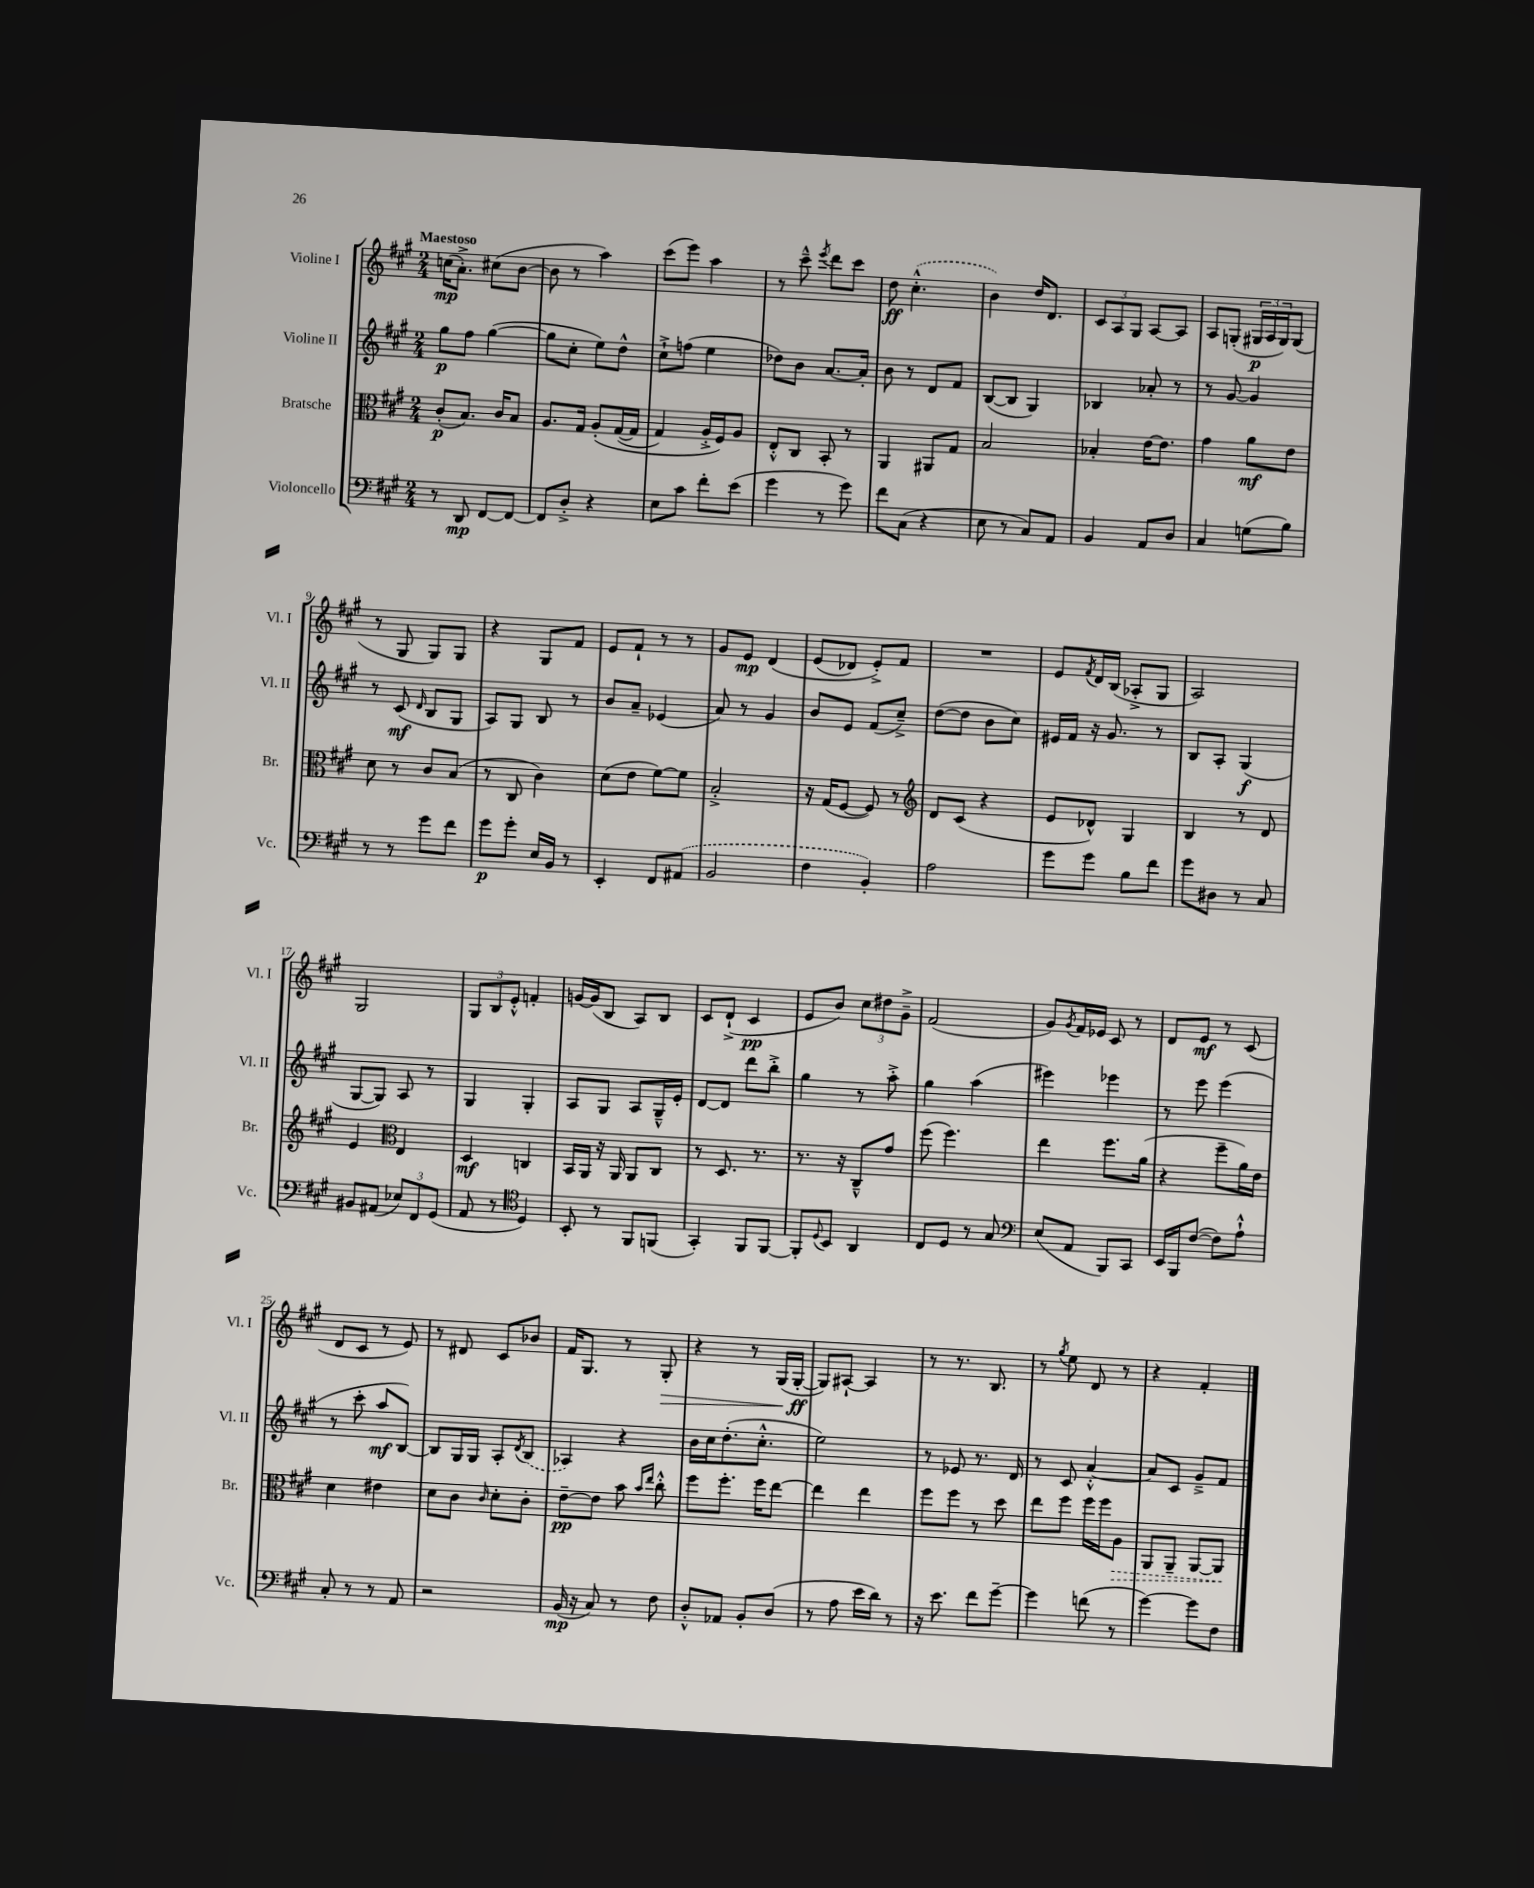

**kern	**kern	**kern	**kern
*staff4	*staff3	*staff2	*staff1
*clefF4	*clefC3	*clefG2	*clefG2
*k[f#c#g#]	*k[f#c#g#]	*k[f#c#g#]	*k[f#c#g#]
*M2/4	*M2/4	*M2/4	*M2/4
8r	(8c#'	8gg#	(16cc
.	.	.	8.a'^)
8DD	8.B)	8ff#	.
[8FF#	.	([4gg#	(8cc#
.	16c#	.	.
8FF#_	8B	.	[8b
=	=	=	=
8FF#]	8.A	8gg#]	8b]
8D'^	.	8cc#'	8r
.	16G#	.	.
4r	&(8A'	8ee)	4aa)
.	([16G#	8dd^^	.
.	16G#]	.	.
=	=	=	=
8E	4G#)	8cc#`^	(8ccc#
8c#	.	(8ff	8eee)
8f#'	16A'^	4ee	4aa
.	16F#&)	.	.
(8e	8A	.	.
=	=	=	=
4g#	8E'^^	8dd-)	8r
.	8C#	8b	8ccc#~^^
.	.	.	8qeee
8r	8BB'	[8.a	8ddd
8g#)	8r	.	8ccc#
.	.	16a']	.
=	=	=	=
8f#	4AA	8b	8dd
(8C#	.	8r	(4.cc#'^^
4r	8AA#	8d	.
.	8G#	8f#	.
=	=	=	=
8E	2B	([8B	4b)
8r	.	8B]	.
8C#)	.	4G#)	16dd
.	.	.	8.d
8AA	.	.	.
=	=	=	=
4BB	4B-'	4B-	12c#
.	.	.	12A
.	.	.	12G#
8AA	[16e	8a-'	[8A
.	8.e]	.	.
8D	.	8r	8A]
=	=	=	=
4C#	4g#	8r	8A
.	.	[8g#	(8G'
(8G	8a	4g#]	24G#
.	.	.	24A
.	.	.	24G#)
8B)	8e	.	(8G#
=	=	=	=
8r	8d	8r	8r
8r	8r	(8c#	8G#
.	.	16qqd	.
8g#	8c#	8B	8G#)
8f#	(8B	8G#	8G#
=	=	=	=
8g#	8r	8A)	4r
8g#'	8C#	8G#	.
16E	4c#)	8B	8G#
16BB	.	.	.
8r	.	8r	8f#
=	=	=	=
4EE'	(8d	8b	8e
.	8e	8a~	8f#`
8FF#	[8f#)	(4e-	8r
(8AA#	8f#]	.	8r
=	=	=	=
2BB	2B'^	8a)	8g#
.	.	8r	8e
.	.	4g#	&(4d
=	=	=	=
4F#	16r	8b	(8e
.	(16G#	.	.
.	[8F#	8e	8d-)
4BB')	8F#])	(8f#	8e'^&)
.	8r	8cc#~^)	8f#
=	=	=	=
*	*clefG2	*	*
2A	8d	([8dd	2r
.	(8c#	8dd]	.
.	4r	8b	.
.	.	8cc#)	.
=	=	=	=
8g#	8e	16e#	8e
.	.	16f#	.
.	.	.	8qf#
8g#	8d-^^)	16r	16d
.	.	8.g#	(16B
8B	4G#	.	8A-'^
8f#	.	8r	8G#
=	=	=	=
8g#	4B	8B	2A)
8D#	.	8A'	.
8r	8r	(4G#	.
8C#	8d	.	.
=	=	=	=
8BB#	4e	[8G#	2G#
(8AA#	.	8G#])	.
*	*clefC3	*	*
12E-)	4E	8A	.
12FF#	.	.	.
.	.	8r	.
(12GG#	.	.	.
=	=	=	=
8AA	4D	4G#	12G#
.	.	.	12B
8r	.	.	.
.	.	.	12e'^^
*clefC4	*	*	*
4D)	4C	4G#'	4f'
=	=	=	=
8BB'	16BB	8A	[16g
.	16AA	.	(16g]
8r	16r	8G#	8B
.	16AA	.	.
8FF#	8AA	8A	8A)
(8FF	8C#	16G#~^^	8B
.	.	16e'	.
=	=	=	=
4GG#')	8r	[8d	8c#
.	8.D	8d]	(8d`^
8FF#	.	8ddd	4c#
.	8.r	.	.
[8FF#	.	8bb'^	.
=	=	=	=
8FF#']	8.r	4gg#	8e
8qqD	.	.	.
8BB	.	.	8b)
.	16r	.	.
4AA	8C#~^^	8r	12cc#
.	.	.	12dd#
.	8g#	8aa'^	.
.	.	.	12g#~^
=	=	=	=
8C#	(8ff#	4gg#	(2f#
8D	4.ff#)	.	.
8r	.	(4aa	.
8G#	.	.	.
=	=	=	=
*clefF4	*	*	*
(8E	4ee	4eee#)	8g#)
.	.	.	8qg#
8AA	.	.	16f#
.	.	.	16e-
8BBB)	8.ff#	4eee-	8c#
8CC#	.	.	8r
.	(16a	.	.
=	=	=	=
16EE	4r	8r	8d
16BBB	.	.	.
([8F#	.	8eee	8e
8F#])	8ff#~	(4eee	8r
8A`^^	16a)	.	(8c#
.	16e	.	.
=	=	=	=
8C#'	4d	8r	8d
8r	.	8ccc#'	8c#
8r	4e#	8aa	8r
8AA	.	[8B)	8e)
=	=	=	=
2r	8d	8B]	8r
.	8c#	16G#	8d#
.	.	16G#	.
.	16qqc#	.	.
.	8d'	8A'	8c#
.	.	8qd	.
.	8c#'	(8B	8b-
=	=	=	=
(16BB	[8e~	4A-)	16f#
16r	.	.	8.G#
8C#)	8e]	.	.
8r	8b	4r	8r
.	16qqb	.	.
.	16qqee	.	.
8F#	8cc#'^^	.	8G#'
=	=	=	=
8D'^^	8ff#	16b	4r
.	.	16cc#	.
8AA-	8.ff#'	(8.dd'	.
8BB'	.	.	8r
.	16ff#	8.cc#'^^	.
(8D	[8ee	.	(16G#
.	.	.	[16G#'
=	=	=	=
8r	4ee]	2ee)	8G#])
8A	.	.	[8A#`
16e	4ee	.	4A#]
16d)	.	.	.
8r	.	.	.
=	=	=	=
16r	8ff#	8r	8r
8.e	.	.	.
.	8ff#	8e-	8.r
8f#	8r	8.r	.
.	.	.	8.B
[8g#~	8dd	.	.
.	.	16d	.
=	=	=	=
4g#]	8ee	8r	8r
.	.	.	8qgg#
.	8ff#	8c#	8ee
(8f	16ff#	[4a'^^	8d
.	16ff#	.	.
8r	8A	.	8r
=	=	=	=
[4g#)	8AA	8a]	4r
.	8AA~	8c#	.
8g#]	[8AA	8g#~^	4f#'
8F#	8AA]	8f#	.
==	==	==	==
*-	*-	*-	*-
